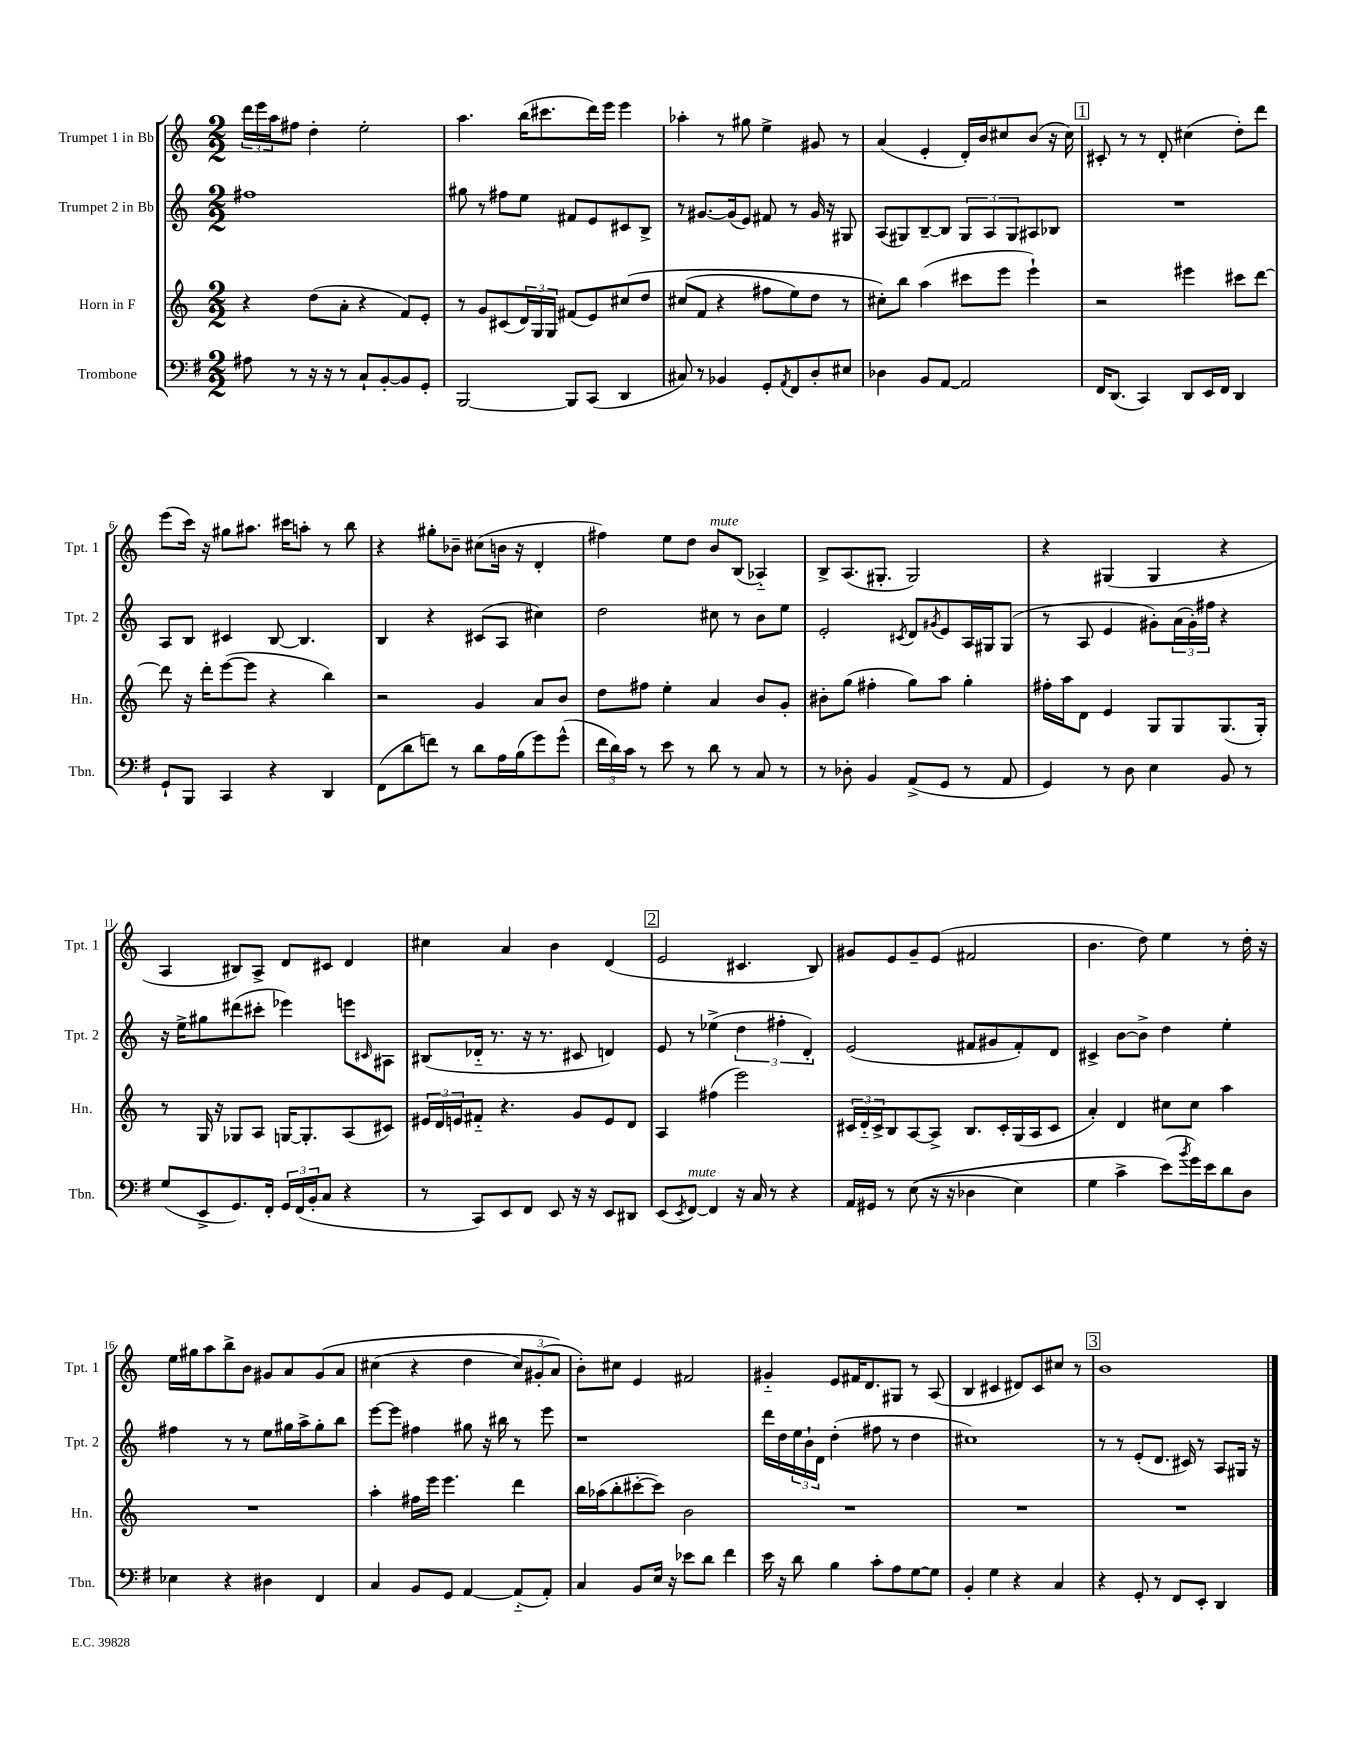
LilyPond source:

<<
\new StaffGroup <<
\new Staff = "s0" \with { instrumentName = "Trumpet 1 in Bb" shortInstrumentName = "Tpt. 1" } {
    \clef treble \key c \major \numericTimeSignature \time 2/2
    \tuplet 3/2 { d'''16 e'''16 a''16 } fis''8 d''4-. e''2-. |
    a''4. b''16( cis'''8. d'''16) e'''16 e'''4 |
    aes''4-. r8 gis''8 e''4-> gis'8 r8 |
    a'4( e'4-. d'16-.) b'16 cis''8 b'8( r16 cis''16) |
    \mark \markup { \box "1" } cis'8-. r8 r8 d'8-. cis''4( d''8-.) d'''8 |
    e'''8( c'''16) r16 gis''8 ais''8. cis'''16 a''8-. r8 b''8 |
    r4 gis''8-. bes'8-- cis''8( b'16 r16 d'4-. |
    fis''4) e''8 d''8 b'8^\markup { \italic "mute" } b8( aes4-_) |
    b8-> a8.( gis8.-. gis2) |
    r4 gis4( gis4 r4 |
    a4 bis8) a8-> d'8 cis'8 d'4 |
    cis''4 a'4 b'4 d'4( |
    \mark \markup { \box "2" } e'2 cis'4. b8) |
    gis'8 e'8 gis'8-- e'8( fis'2 |
    b'4. d''8) e''4 r8 d''16-. r16 |
    e''16 gis''16 a''8 b''8-> b'8 gis'8 a'8 gis'8\( a'8 |
    cis''4( r4 d''4 \tuplet 3/2 { cis''8) gis'8-.( a'8\) } |
    b'8-.) cis''8 e'4 fis'2 |
    gis'4-_ e'8 fis'16 d'8. gis8 r8 a8( |
    b4 cis'4 dis'8) cis'8 cis''8 r8 |
    \mark \markup { \box "3" } b'1 \bar "|." |
}
\new Staff = "s1" \with { instrumentName = "Trumpet 2 in Bb" shortInstrumentName = "Tpt. 2" } {
    \clef treble \key c \major \numericTimeSignature \time 2/2
    fis''1 |
    gis''8 r8 fis''8 e''8 fis'8 e'8 cis'8 b8-> |
    r8 gis'8.~ gis'16( e'8) fis'8 r8 gis'16 r16 gis8 |
    a8( gis8) b8~-- b8 \tuplet 3/2 { gis8 a8 gis8 } ais8 bes8 |
    \mark \markup { \box "1" } R1 |
    a8 b8 cis'4 b8~ b4. |
    b4 r4 cis'8( a8 cis''4) |
    d''2 cis''8 r8 b'8 e''8 |
    e'2-. \acciaccatura { cis'8 } d'8 \acciaccatura { gis'8 } e'8 a16 gis16 gis8( |
    r8 a8 e'4 gis'8-.) \tuplet 3/2 { a'16( gis'16-.) fis''16 } r4 |
    r16 e''16-> gis''8 dis'''8( cis'''8-. ees'''4) e'''8 \grace { cis'16 } ais8 |
    bis8( des'16-_ r8. r16 r8. cis'8 d'4) |
    \mark \markup { \box "2" } e'8 r8 ees''4->( \tuplet 3/2 { d''4 fis''4-. d'4-.) } |
    e'2( fis'8 gis'8 fis'8-.) d'8 |
    cis'4-> b'8~ b'8-> d''4 e''4-. |
    fis''4 r8 r8 e''8 gis''16 a''16-> gis''8-. b''8 |
    e'''8~ e'''8 fis''4 gis''8 r16 bis''16 r8 e'''8 |
    r1 |
    d'''16 d''16 \tuplet 3/2 { e''16 b'16-! d'16 } d''4-.( fis''8 r8 d''4 |
    cis''1) |
    \mark \markup { \box "3" } r8 r8 e'8-.( d'8. cis'16) r8 a8 gis16 r16 \bar "|." |
}
\new Staff = "s2" \with { instrumentName = "Horn in F" shortInstrumentName = "Hn." } {
    \clef treble \key c \major \numericTimeSignature \time 2/2
    r4 d''8( a'8-. r4 f'8) e'8-. |
    r8 g'8 cis'8( \tuplet 3/2 { d'16) g16 g16 } fis'8( e'8) cis''8\( d''8 |
    cis''8( f'8 r4 fis''8 e''8) d''8 r8 |
    cis''8-.\) b''8 a''4( cis'''8 e'''8 e'''4-!) |
    \mark \markup { \box "1" } r2 eis'''4 cis'''8 d'''8~ |
    d'''8 r16 d'''16-. e'''8~( e'''8 r4 b''4) |
    r2 g'4 a'8 b'8 |
    d''8 fis''8 e''4-. a'4 b'8 g'8-. |
    bis'8-. g''8( fis''4-. g''8) a''8 g''4-. |
    fis''16-. a''16 d'8 e'4 g8 g8 g8.( g16-.) |
    r8 g16 r16 ges8 a8 g16~ g8.-. a8( cis'8) |
    \tuplet 3/2 { eis'16 d'16 e'16 } fis'8-_ r4. g'8 e'8 d'8 |
    \mark \markup { \box "2" } a4 fis''4( e'''2) |
    \tuplet 3/2 { cis'16 d'16-_ cis'16-> } b8 a8~ a8-> b8. cis'16-. g16( a16 cis'8 |
    a'4-.) d'4 cis''8 cis''8 a''4 |
    R1 |
    a''4-. fis''16 e'''16 e'''4. d'''4 |
    b''16 aes''16( b''8-. cis'''8~-. cis'''8) b'2 |
    R1 |
    R1 |
    \mark \markup { \box "3" } R1 \bar "|." |
}
\new Staff = "s3" \with { instrumentName = "Trombone" shortInstrumentName = "Tbn." } {
    \clef bass \key g \major \numericTimeSignature \time 2/2
    ais8 r8 r16 r16 r8 c8-! b,8~-. b,8 g,8-. |
    b,,2~ b,,8 c,8( d,4 |
    cis8) r8 bes,4 g,8-. \acciaccatura { a,8 } fis,8 d8-. eis8 |
    des4 b,8 a,8~ a,2 |
    \mark \markup { \box "1" } fis,16 d,8.( c,4) d,8 e,16 fis,16 d,4 |
    g,8-! b,,8 c,4 r4 d,4 |
    fis,8( d'8 f'8) r8 d'8 a16 b16( g'8) g'8-^( |
    \tuplet 3/2 { fis'16 d'16) c'16 } r8 e'8 r8 d'8 r8 c8 r8 |
    r8 des8-. b,4 a,8->( g,8 r8 a,8 |
    g,4) r8 d8 e4 b,8 r8 |
    g8( e,8-> g,8.) fis,16-. \tuplet 3/2 { g,16 fis,16( b,16-. } c8 r4 |
    r8 c,8) e,8 fis,8 e,8 r16 r16 e,8 dis,8 |
    \mark \markup { \box "2" } e,8( \acciaccatura { e,8 } fis,8~^\markup { \italic "mute" }) fis,4 r16 c16 r8 r4 |
    a,16 gis,16 r8 e8(\( r16 r16 des4 e4) |
    g4 c'4-> e'8(\) \acciaccatura { b'8 } g'16) e'16 d'8 d8 |
    ees4 r4 dis4 fis,4 |
    c4 b,8 g,8 a,4~ a,8-_( a,8-.) |
    c4 b,8 e16 r16 ees'8 d'8 fis'4 |
    e'16 r16 d'8 b4 c'8-. a8 g8~ g8 |
    b,4-. g4 r4 c4 |
    \mark \markup { \box "3" } r4 g,8-. r8 fis,8 e,8-. d,4 \bar "|." |
}
>>
>>
